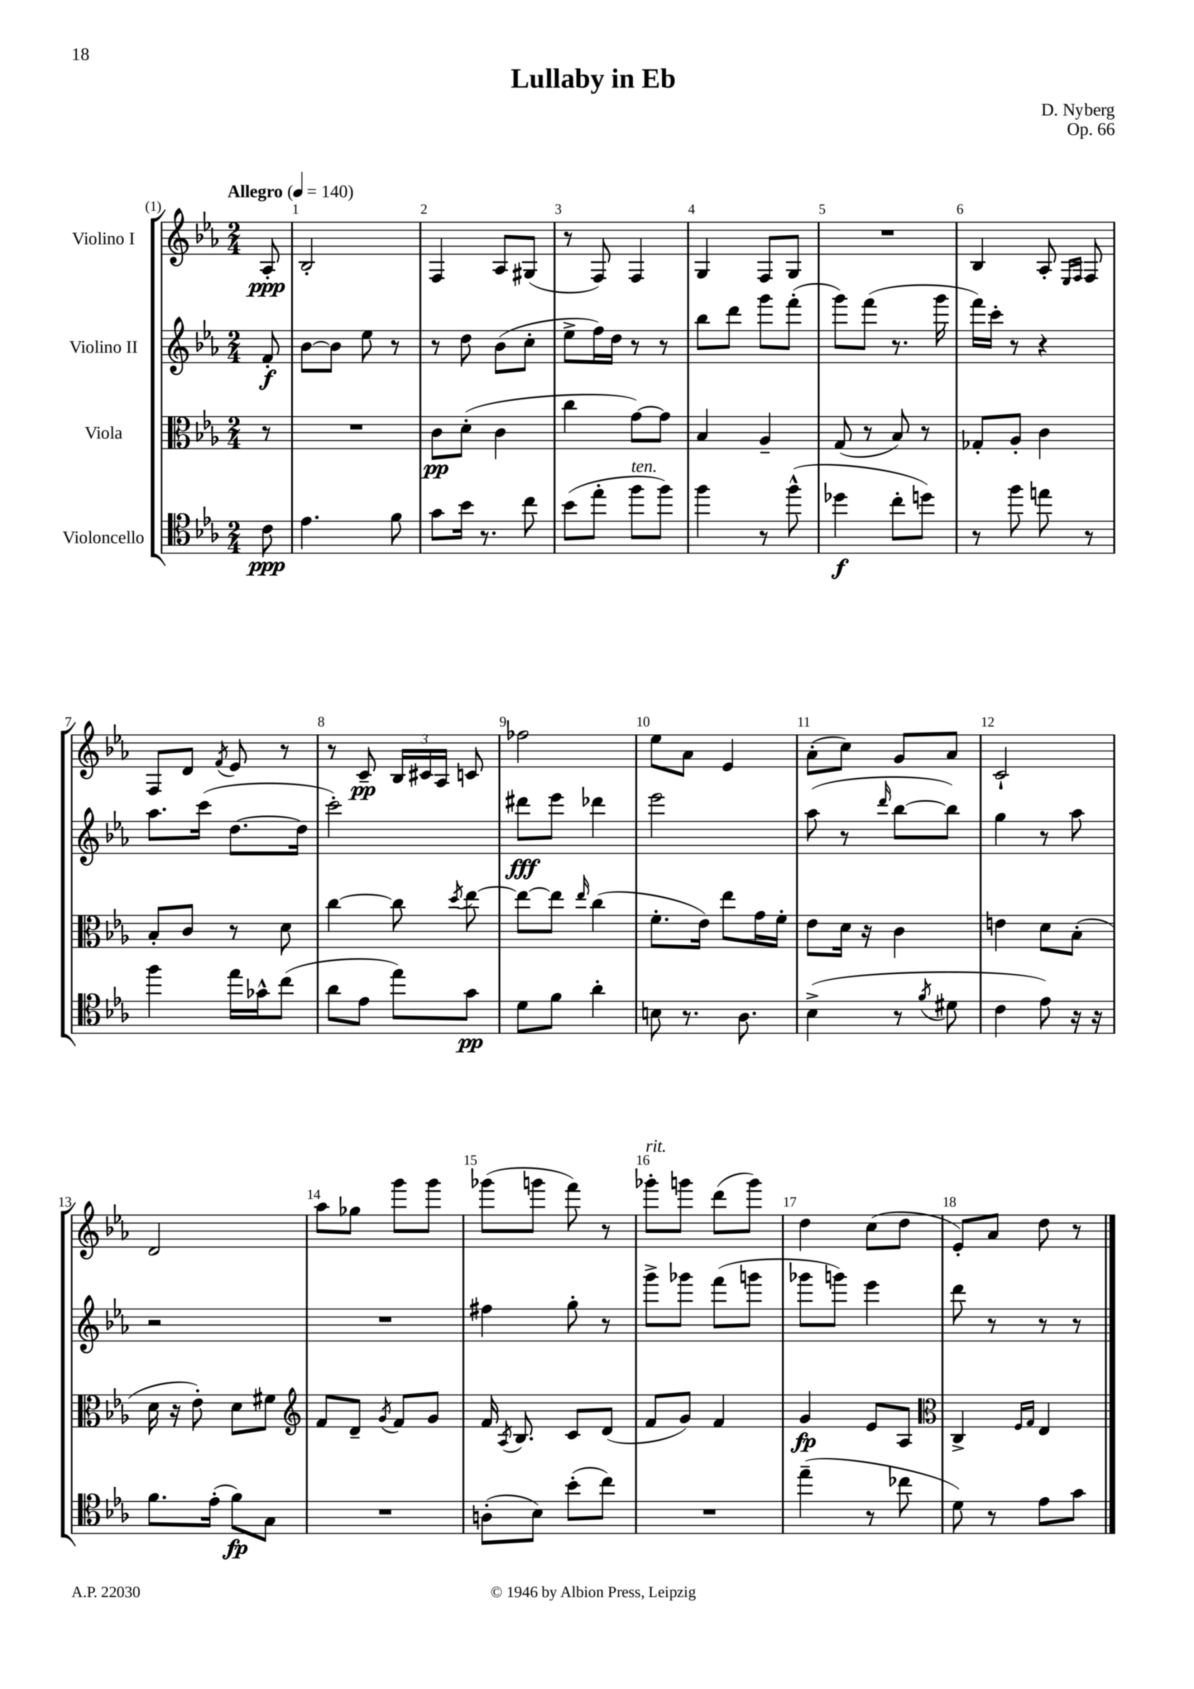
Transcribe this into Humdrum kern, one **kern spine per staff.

**kern	**kern	**kern	**kern
*staff4	*staff3	*staff2	*staff1
*clefC4	*clefC3	*clefG2	*clefG2
*k[b-e-a-]	*k[b-e-a-]	*k[b-e-a-]	*k[b-e-a-]
*M2/4	*M2/4	*M2/4	*M2/4
*MM140	*MM140	*MM140	*MM140
8c\	8r	8f'/	8A-'/
=	=	=	=
4.e-\	2r	[8b-\L	2B-'/
.	.	8b-\]J	.
.	.	8ee-\	.
8f\	.	8r	.
=	=	=	=
8g\L	8c\L	8r	4F/
16b-\Jk	(8d'\J	8dd\	.
8.r	.	.	.
.	4c\	(8b-\L	8A-/L
8cc\	.	8cc'\J	(8G#/J
=	=	=	=
(8b-\L	4cc\	8ee-^\L	8r
8ee-'\J	.	16ff\L)	8F/)
.	.	16dd\JJ	.
8ff\L	[8g\L)	8r	4F/
8ff\J)	8g\]J	8r	.
=	=	=	=
4ff\	4B-/	8bb-\L	4G/
.	.	8ddd\J	.
8r	4A-~/	8ggg\L	8F/L
(8ff^^\	.	(8fff'\J	8G/J
=	=	=	=
4dd-\	(8G/	8ggg\L)	2r
.	8r	(8fff\J	.
8cc'\L	8B-/)	8.r	.
8dd\J)	8r	.	.
.	.	16ggg\	.
=	=	=	=
8r	8G-'/L	16fff\LL)	4B-/
.	.	16ccc'\JJ	.
8ff\	8A-'/J	8r	.
8ee\	4c\	4r	8A-'/
.	.	.	16qqE-/LL
.	.	.	16qqF/JJ
8r	.	.	8F/
=	=	=	=
4ff\	8B-'/L	8.aa-\L	8F/L
.	8c/J	.	8d/J
.	.	(16ccc\Jk	.
.	.	.	8qf/
16ee-\LL	8r	[8.dd\L	8e-/
16g-^^\J	.	.	.
(8cc\J	8d\	.	8r
.	.	16dd\]Jk	.
=	=	=	=
8a-\L	[4cc\	2ccc'\)	8r
8e-\J	.	.	8c~/
8ee-\L)	8cc\]	.	24B-/LL
.	.	.	24c#/
.	.	.	24A-/JJ
.	8qdd/	.	.
8g\J	[8ee-\	.	8c/
=	=	=	=
8d\L	8ee-\_L	8ddd#\L	2ff-\
8f\J	8ee-\]J	8eee-\J	.
.	16qqee-/	.	.
4a-'\	(4cc\	4ddd-\	.
=	=	=	=
8B\	8.f'\L	2eee-\	8ee-\L
8.r	.	.	8a-\J
.	16e-\Jk)	.	.
.	8ee-\L	.	4e-/
8.A-\	.	.	.
.	16g\L	.	.
.	16f'\JJ	.	.
=	=	=	=
(4B-^\	8e-\L	(8aa-\	(8a-'\L
.	16d\Jk	8r	8cc\J)
.	16r	.	.
.	.	16qqddd/	.
8r	4c\	[8bb-\L	8g/L
8qf/	.	.	.
8d#\	.	8bb-\]J)	8a-/J
=	=	=	=
4c\	4e\	4gg\	2c`/
8e-\)	8d\L	8r	.
16r	(8B-'\J	8aa-\	.
16r	.	.	.
=	=	=	=
8.f\L	16d\	2r	2d/
.	16r	.	.
.	8e-'\)	.	.
(16e-'\Jk	.	.	.
8f\L)	8d\L	.	.
8G\J	8f#\J	.	.
=	=	=	=
*	*clefG2	*	*
2r	8f/L	2r	8aa-\L
.	8d~/J	.	8gg-\J
.	8qg/	.	.
.	8f/L	.	8ggg\L
.	8g/J	.	8ggg\J
=	=	=	=
(8A'\L	16f/	4ff#\	(8ggg-\L
.	8qA-/	.	.
.	8.B-/	.	.
8B-\J)	.	.	8ggg\J
(8b-'\L	8c/L	8gg'\	8fff\)
8cc\J)	(8d/J	8r	8r
=	=	=	=
2r	8f/L	8ggg^\L	8ggg-'\L
.	8g/J)	8ggg-\J	8ggg\J
.	4f/	(8fff\L	(8ddd\L
.	.	8ggg\J	8ggg\J)
=	=	=	=
(4ee-~\	4g/	8ggg-\L	4dd\
.	.	8ggg\J)	.
8r	8e-/L	4eee-\	(8cc\L
8cc-\	8A-/J	.	8dd\J
=	=	=	=
*	*clefC3	*	*
8d\)	4C^/	8ddd\	8e-'/L)
8r	.	8r	8a-/J
.	16qqF/LL	.	.
.	16qqG/JJ	.	.
8e-\L	4E-/	8r	8dd\
8g\J	.	8r	8r
==	==	==	==
*-	*-	*-	*-
